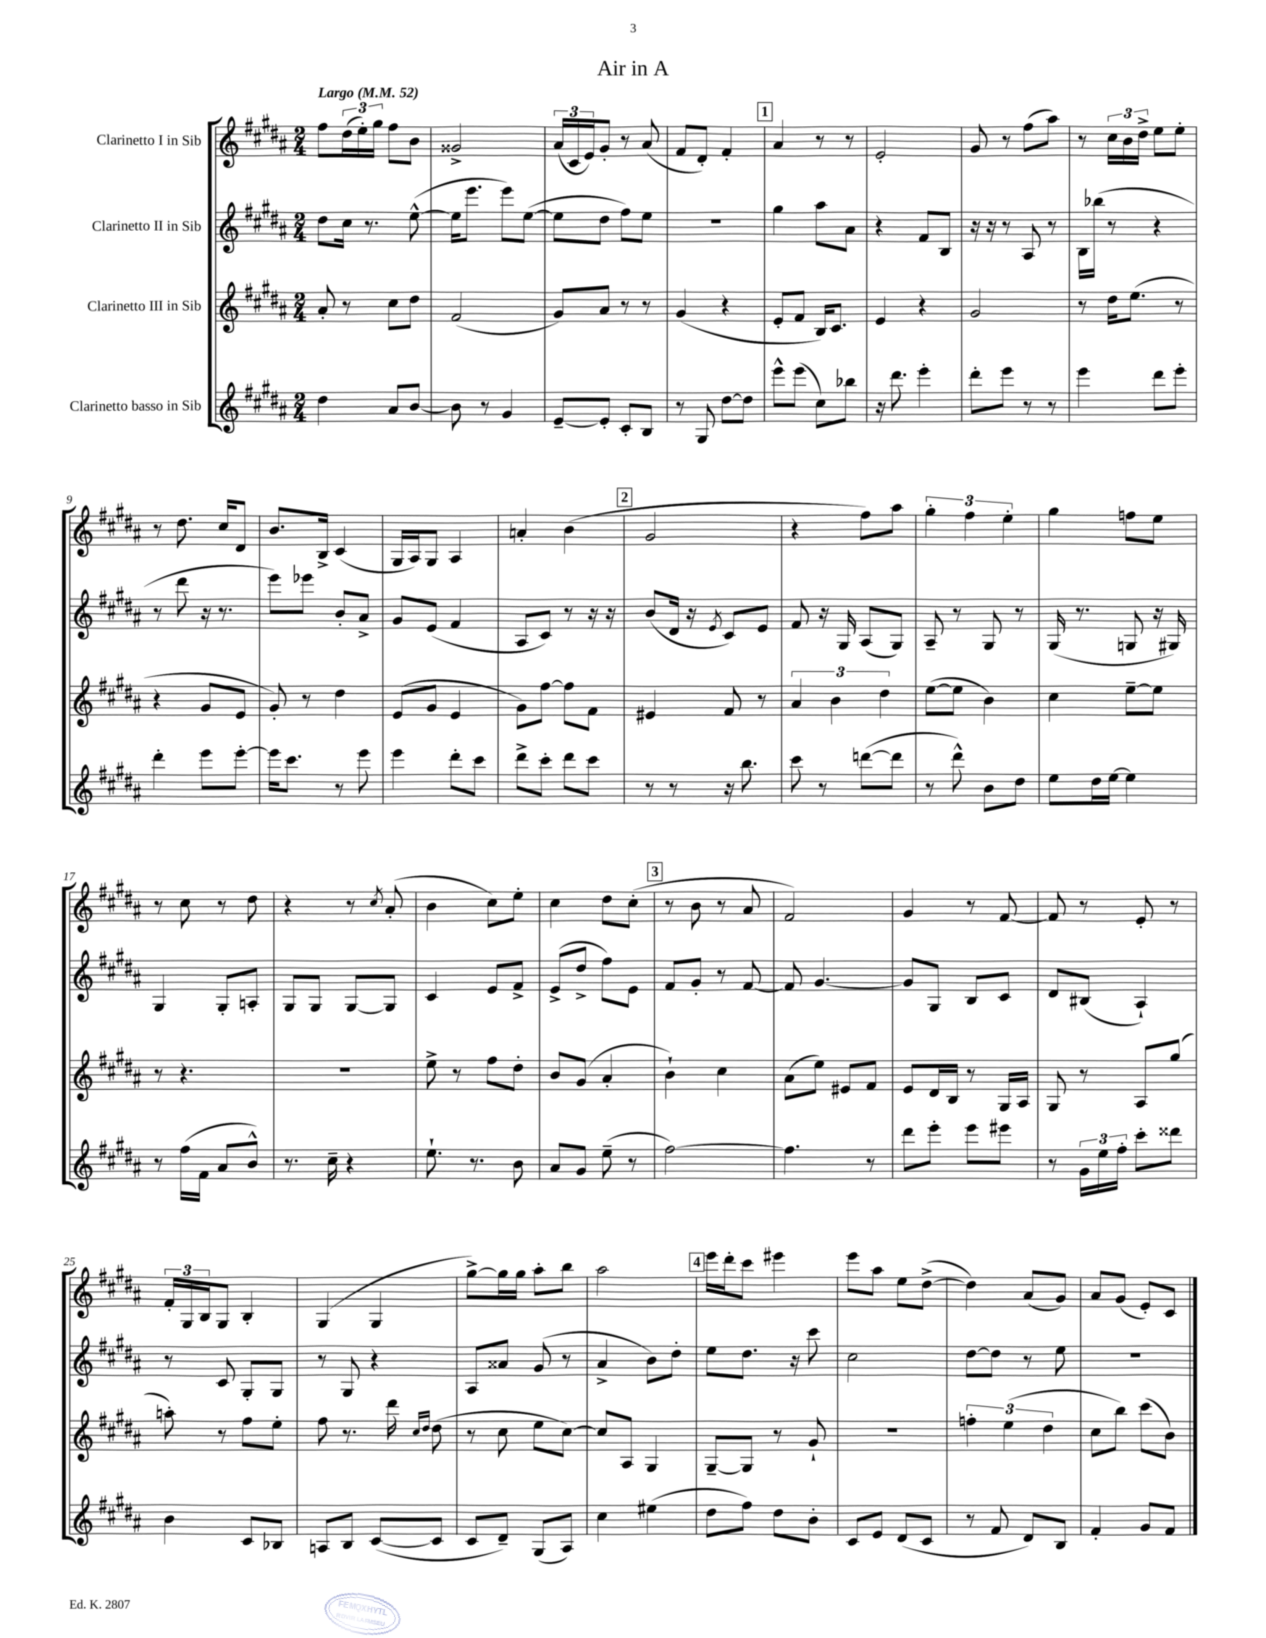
\header { title = "Air in A" }
<<
\new StaffGroup <<
\new Staff = "s0" \with { instrumentName = "Clarinetto I in Sib" } {
    \clef treble \key b \major \numericTimeSignature \time 2/4 \tempo "Largo" 4 = 52
    fis''8 \tuplet 3/2 { dis''16( e''16-.) gis''16 } fis''8 b'8 |
    gisis'2-> |
    \tuplet 3/2 { ais'16( cis'16 e'16) } gis'8-. r8 ais'8( |
    fis'8 dis'8-.) fis'4-. |
    \mark \markup { \box "1" } ais'4 r8 r8 |
    e'2-. |
    gis'8 r8 fis''8( ais''8) |
    r8 \tuplet 3/2 { cis''16 b'16 dis''16-> } e''8 e''8-. |
    r8 dis''8. cis''16 dis'8 |
    b'8. b16-> cis'4( |
    gis16 ais16) gis8 ais4 |
    a'4-. b'4( |
    \mark \markup { \box "2" } gis'2 |
    r4 fis''8) ais''8 |
    \tuplet 3/2 { gis''4-. fis''4 e''4-. } |
    gis''4 f''8 e''8 |
    r8 cis''8 r8 dis''8 |
    r4 r8 \acciaccatura { cis''8 } ais'8-.( |
    b'4 cis''8) e''8-. |
    cis''4 dis''8 cis''8-.( |
    \mark \markup { \box "3" } r8 b'8 r8 ais'8 |
    fis'2) |
    gis'4 r8 fis'8~ |
    fis'8 r8 e'8-. r8 |
    \tuplet 3/2 { fis'16-. gis16 b16 } gis8 b4-. |
    gis4( gis4 |
    gis''8~->) gis''16 gis''16 ais''8-. b''8 |
    ais''2 |
    \mark \markup { \box "4" } e'''16 dis'''16-. cis'''8 eis'''4 |
    e'''8 ais''8 e''8 dis''8~->( |
    dis''4) ais'8( gis'8) |
    ais'8 gis'8( e'8-.) cis'8 \bar "|." |
}
\new Staff = "s1" \with { instrumentName = "Clarinetto II in Sib" } {
    \clef treble \key b \major \numericTimeSignature \time 2/4
    dis''8 cis''16 r8. e''8~-^( |
    e''16 e'''8. e'''8) e''8~( |
    e''8 dis''8 fis''8) e''8 |
    R2 |
    \mark \markup { \box "1" } gis''4 ais''8 ais'8 |
    r4 fis'8 b8 |
    r16 r16 r8 ais8 r8 |
    b16 bes''16( r8 r4 |
    r8 dis'''8 r16 r8. |
    e'''8) ees'''8 b'8-. ais'8-> |
    gis'8 e'8( fis'4 |
    ais8 cis'8) r8 r16 r16 |
    \mark \markup { \box "2" } b'8( dis'16 r16 \acciaccatura { e'8 } cis'8) e'8 |
    fis'8 r16 gis16 ais8( gis8) |
    ais8-- r8 gis8 r8 |
    gis16( r8. g8 r16 gis16) |
    gis4 gis8-. a8-. |
    gis8 gis8 gis8~ gis8 |
    cis'4 e'8 fis'8-> |
    e'8->( dis''8-> fis''8) e'8 |
    \mark \markup { \box "3" } fis'8 gis'8-. r8 fis'8~ |
    fis'8 gis'4.~ |
    gis'8 gis8 b8 cis'8 |
    dis'8 bis8( ais4-!) |
    r8 cis'8 gis8-. gis8 |
    r8 gis8 r4 |
    ais8 aisis'8 gis'8( r8 |
    ais'4-> b'8) dis''8-. |
    \mark \markup { \box "4" } e''8 dis''8. r16 cis'''8 |
    cis''2 |
    dis''8~ dis''8 r8 e''8 |
    R2 \bar "|." |
}
\new Staff = "s2" \with { instrumentName = "Clarinetto III in Sib" } {
    \clef treble \key b \major \numericTimeSignature \time 2/4
    ais'8-. r8 cis''8 dis''8 |
    fis'2( |
    gis'8) ais'8 r8 r8 |
    gis'4( r4 |
    \mark \markup { \box "1" } e'8-. fis'8 b16) cis'8. |
    e'4 r4 |
    gis'2 |
    r8 dis''16 e''8.( r8 |
    r4 gis'8 e'8 |
    gis'8-.) r8 dis''4 |
    e'8( gis'8 e'4 |
    gis'8) fis''8~ fis''8 fis'8 |
    \mark \markup { \box "2" } eis'4 fis'8 r8 |
    \tuplet 3/2 { ais'4 b'4 dis''4 } |
    e''8~( e''8 b'4) |
    cis''4 e''8~-- e''8 |
    r8 r4. |
    R2 |
    e''8-> r8 fis''8 dis''8-. |
    b'8 gis'8( ais'4-. |
    \mark \markup { \box "3" } b'4-!) cis''4 |
    ais'8( e''8) eis'8 fis'8 |
    e'8 dis'16 b16 r8 gis16 ais16 |
    gis8 r8 ais8 gis''8( |
    a''8-.) r8 fis''8 e''8-. |
    fis''8 r8. dis'''16 \grace { cis''16 dis''16 } dis''8( |
    r8 cis''8 e''8 cis''8~) |
    cis''8 ais8 gis4 |
    \mark \markup { \box "4" } gis8~-- gis8 r8 gis'8-! |
    r2 |
    \tuplet 3/2 { f''4-. e''4( dis''4 } |
    cis''8 b''8) cis'''8( b'8) \bar "|." |
}
\new Staff = "s3" \with { instrumentName = "Clarinetto basso in Sib" } {
    \clef treble \key b \major \numericTimeSignature \time 2/4
    dis''4 ais'8 b'8~ |
    b'8 r8 gis'4 |
    e'8~-- e'8-. cis'8-. b8 |
    r8 gis8 dis''8~ dis''8 |
    \mark \markup { \box "1" } e'''8-^ e'''8( cis''8) bes''8 |
    r16 dis'''8. e'''4-. |
    dis'''8-. e'''8 r8 r8 |
    e'''4 dis'''8 e'''8-. |
    dis'''4-. e'''8 e'''8~-. |
    e'''16 cis'''8. r8 e'''8 |
    e'''4 dis'''8-. cis'''8 |
    dis'''8-> cis'''8-. dis'''8 cis'''8 |
    \mark \markup { \box "2" } r8 r8 r16 b''8. |
    cis'''8 r8 d'''8~( d'''8 |
    r8 dis'''8-^) b'8 dis''8 |
    e''8 dis''16 e''16~ e''4 |
    r8 fis''16( fis'16 ais'8 b'8-^) |
    r8. cis''16-- r4 |
    e''8.-! r8. b'8 |
    ais'8 gis'8 e''8--( r8 |
    \mark \markup { \box "3" } fis''2~) |
    fis''4. r8 |
    dis'''8 e'''8-. e'''8 eis'''8 |
    r8 \tuplet 3/2 { gis'16 e''16 fis''16-. } cis'''8-. disis'''8 |
    b'4 cis'8 bes8 |
    a8 b8 cis'8~( cis'8 |
    cis'8 dis'8--) gis8( ais8) |
    cis''4 eis''4( |
    \mark \markup { \box "4" } dis''8 fis''8) dis''8 b'8-. |
    cis'8 e'8 dis'8( cis'8 |
    r8 fis'8 dis'8) b8 |
    fis'4-. gis'8 fis'8 \bar "|." |
}
>>
>>
